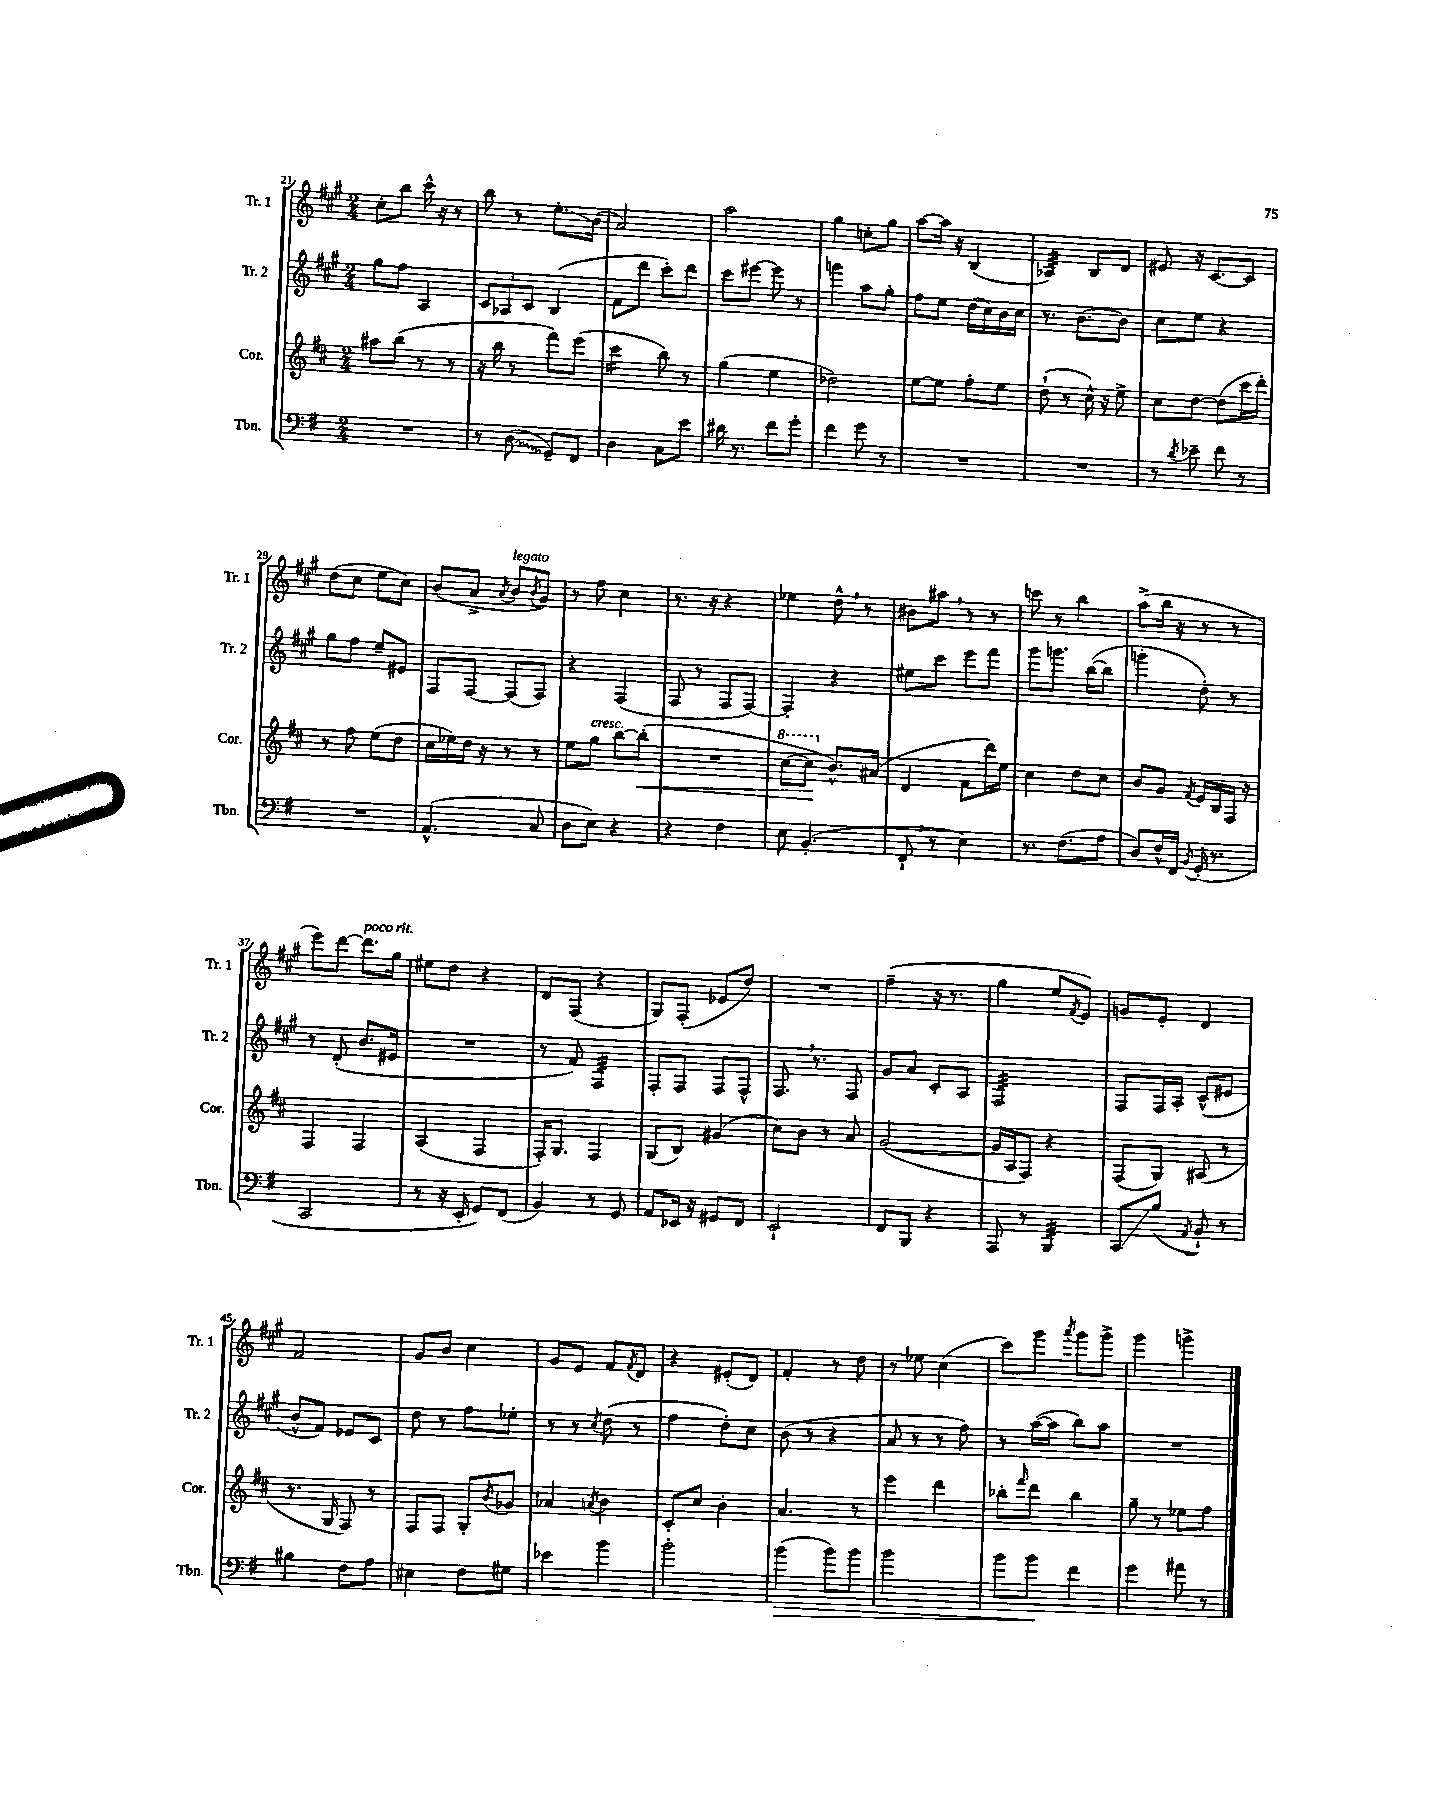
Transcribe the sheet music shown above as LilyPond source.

<<
\new StaffGroup <<
\new Staff = "s0" \with { instrumentName = "Tr. 1" shortInstrumentName = "Tr. 1" } {
    \clef treble \key a \major \numericTimeSignature \time 2/4
    cis''8-. b''8 cis'''16-^ r16 r8 |
    b''8 r8 e''8.-.\glissando b'16( |
    a'2) |
    a''2 |
    gis''4 c''8-. gis''8 |
    a''8~ a''16 r16 b4( |
    aes4:32) b8 d'8 |
    eis'8 r16 cis'8.~ cis'8 |
    d''8( cis''8 e''8 cis''8) |
    b'8( a'8-> \acciaccatura { a'8 } b'8^\markup { \italic "legato" } \acciaccatura { b'8 } gis'8) |
    r8 fis''8 cis''4 |
    r8. r16 r4 |
    ees''4 d''8-^ \breathe r8 |
    bis'8 ais''8 \breathe r8 r8 |
    c'''8 r8 b''4 |
    a''8->( b''16 r16 r8 r8 |
    e'''8) d'''8~ d'''8.^\markup { \italic "poco rit." } gis''16 |
    eis''8 d''8 r4 |
    d'8 fis8( r4 |
    gis8) fis8-.( ees'8 d''8) |
    R2 |
    fis''4--( r16 r8. |
    gis''4 e''8 \acciaccatura { fis'8 } e'8) |
    g'8 e'8-. d'4 |
    fis'2 |
    gis'8 b'8 cis''4 |
    gis'8 e'8 fis'8 \acciaccatura { fis'8 } d'8 |
    r4 eis'8-.( d'8) |
    fis'4-. r8 d''8 |
    r8 ees''8 cis''4( |
    cis'''8) gis'''8 \acciaccatura { a'''8 } gis'''8 gis'''8-> |
    gis'''4 g'''4-> \bar "|." |
}
\new Staff = "s1" \with { instrumentName = "Tr. 2" shortInstrumentName = "Tr. 2" } {
    \clef treble \key a \major \numericTimeSignature \time 2/4
    gis''8 fis''8 a4 |
    \tuplet 3/2 { cis'8 aes8 cis'8 } b4( |
    fis'8 d'''8 cis'''8-.) d'''8 |
    cis'''8 eis'''8~ eis'''8 r8 |
    g'''4 a''8 gis''8-. |
    fis''8 e''8 d''16( cis''16) b'16 cis''16 |
    r8. b'8.~ b'8 |
    cis''8 e''8 r4 |
    gis''8 fis''8 e''8-- eis'8 |
    fis8 fis8~ fis8( fis8) |
    r4 fis4( |
    fis8 r8 fis8 fis8~) |
    fis4-. r4 |
    eis''8 cis'''8 e'''8 fis'''8 |
    gis'''8 g'''8. b''16~( b''8 |
    g'''4-. d''8-.) r8 |
    r8 d'8-.( b'8. eis'16 |
    R2 |
    r8 fis'8) fis4:32 |
    fis8-. fis8 fis8 fis8-^ |
    fis8. \breathe r8. fis8 |
    gis'8 a'8 cis'8-. a8 |
    fis2:32 |
    fis8 fis16 a16-. cis'8-^( eis'8 |
    b'8-^ fis'8) ees'8 cis'8 |
    d''8 r8 fis''8 ees''8-. |
    r8 r8 \acciaccatura { cis''8 } d''8( r8 |
    fis''4 d''8-.) cis''8 |
    b'8( r8 r4 |
    a'8 r8 r8 fis''8) |
    r8 a''16~( a''16 b''8) a''8 |
    R2 \bar "|." |
}
\new Staff = "s2" \with { instrumentName = "Cor." shortInstrumentName = "Cor." } {
    \clef treble \key d \major \numericTimeSignature \time 2/4
    ais''8 b''8( r8 r8 |
    r16 b''16 r8 fis'''8) e'''8( |
    cis'''4:16 b''8) r8 |
    g''4( e''4 |
    des''2) |
    e''8~ e''8 fis''8-. e''8 |
    d''8-!( r8 cis''16-^) r16 e''8-> |
    cis''8 d''8~ d''8( cis'''16 d'''16-.) |
    r8 fis''8 e''8( d''8 |
    cis''16 ees''16) d''16 r16 r8 r8 |
    e''8 g''8^\markup { \italic "cresc." } b''8~ b''8-.\<( |
    R2 |
    \ottava #1 cis'''8~ cis'''8\! \ottava #0 b'8.-^) ais'16( |
    d'4 fis'8 d'''16) e''16 |
    cis''4 d''8 cis''8 |
    b'8 g'8 \acciaccatura { fis'8 } e'16 b16 fis16 r16 |
    fis4 fis4 |
    a4( fis4 |
    fis16-.) g8. fis4 |
    g8( b8) gis'4( |
    cis''8) b'8 r8 a'8 |
    g'2~( |
    g'16 a16 fis8) r4 |
    fis8( g8) ais8( r8 |
    r8. g16 fis8) r8 |
    fis8 fis8 g8-. \acciaccatura { b'8 } ges'8 |
    aes'4 \acciaccatura { a'8 } b'4 |
    cis'8-. cis''8 b'4-. |
    a'4. r8 |
    e'''4 d'''4 |
    bes''8-. \grace { fis'''16 } d'''8 bes''4 |
    g''8-- r8 ees''8 fis''8 \bar "|." |
}
\new Staff = "s3" \with { instrumentName = "Tbn." shortInstrumentName = "Tbn." } {
    \clef bass \key g \major \numericTimeSignature \time 2/4
    R2 |
    r8 \once \override Glissando.style = #'zigzag d8\glissando( g,8--) fis,8 |
    d4 c8 e'8 |
    dis'16 r8. fis'8 g'8-. |
    fis'4 g'8 r8 |
    R2 |
    R2 |
    r8 \acciaccatura { d'8 } ees'8-- fis'8 r8 |
    R2 |
    a,4.-^( c8 |
    d8 e8) r4 |
    r4 fis4 |
    e8 b,4.-.( |
    fis,8-! \breathe r8 e4) |
    r8. fis8.( a8 |
    d8) fis16-^ fis,16 \acciaccatura { b,8 } g,16-.( r8. |
    c,2 |
    r8 r16 e,16-. g,8) fis,8( |
    b,4) r8 g,8 |
    a,8 ees,16 r16 gis,8 fis,8 |
    e,2-! |
    fis,8 b,,8 r4 |
    a,,8 r8 b,,4:32 |
    c,8\glissando b8( \acciaccatura { a,8 } b,8-!) r8 |
    bis4 fis8 a8 |
    eis4 fis8 gis8 |
    ees'4 b'4 |
    b'2-. |
    b'4\>( b'8) b'8 |
    b'2 |
    b'8 b'8\! fis'4 |
    g'4 ais'8 r8 \bar "|." |
}
>>
>>
\layout { \context { \Score currentBarNumber = #21 } }
